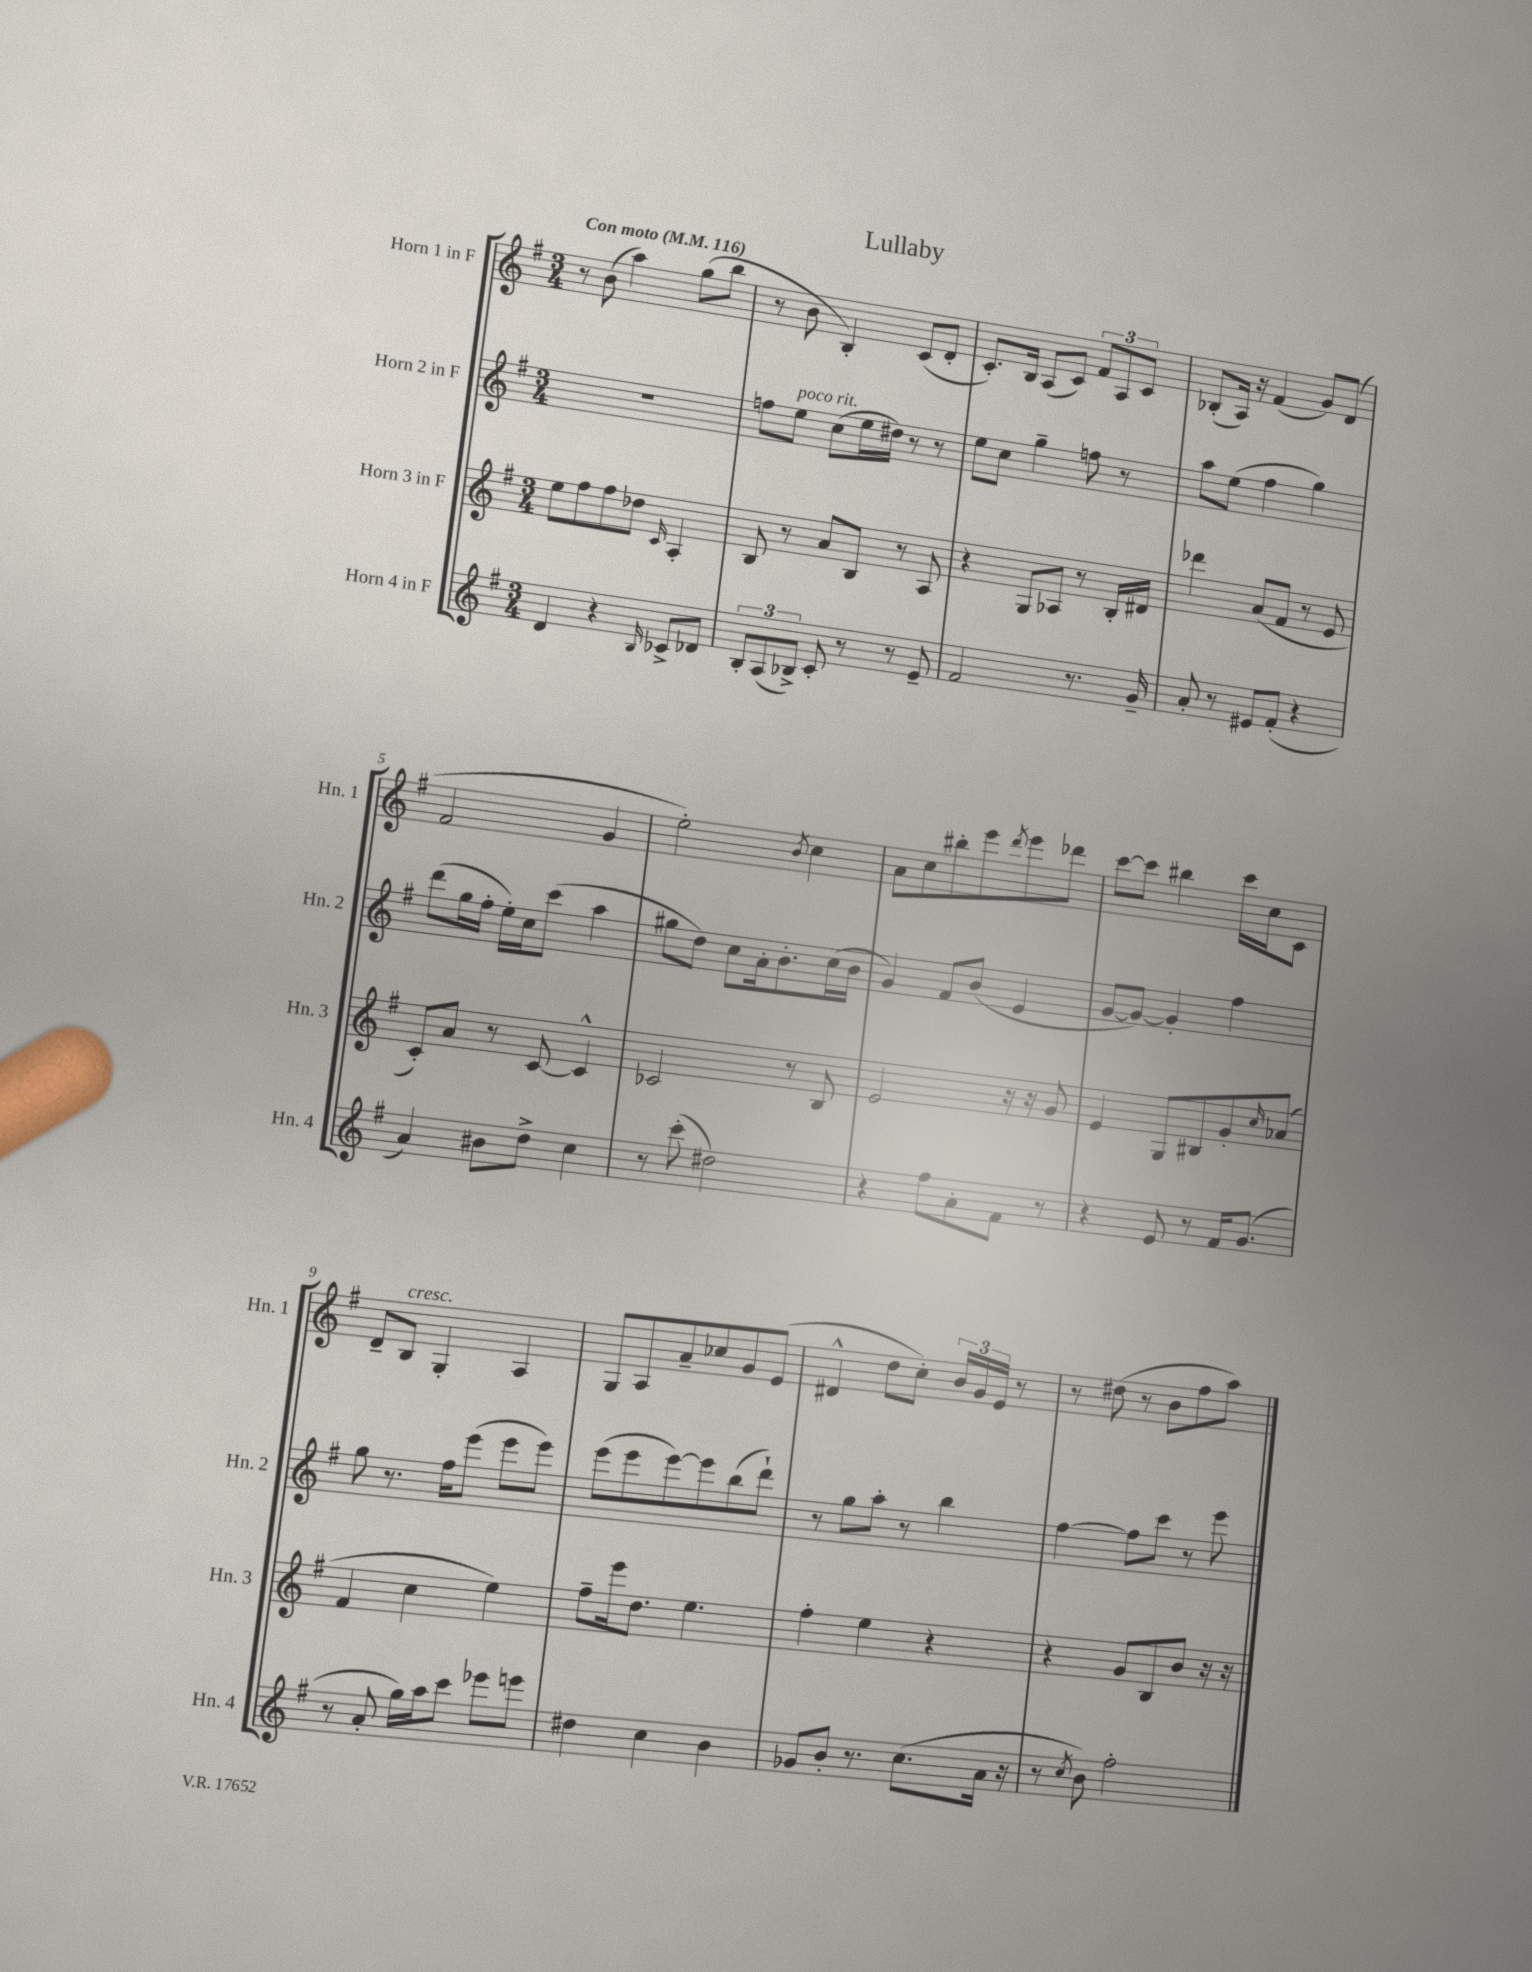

**kern	**kern	**kern	**kern
*part4	*part3	*part2	*part1
*staff4	*staff3	*staff2	*staff1
*I"Horn 4 in F	*I"Horn 3 in F	*I"Horn 2 in F	*I"Horn 1 in F
*I'Hn. 4	*I'Hn. 3	*I'Hn. 2	*I'Hn. 1
*clefG2	*clefG2	*clefG2	*clefG2
*k[f#]	*k[f#]	*k[f#]	*k[f#]
*M3/4	*M3/4	*M3/4	*M3/4
*MM116	*MM116	*MM116	*MM116
=1	=1	=1	=1
!	!	!	!LO:TX:a:B:t=Con moto
4d/	8ee\L	2.r	8r
.	8ff#\	.	(8b\
4r	8ff#\	.	4aa\)
.	8dd-X\J	.	.
16qqB/	16qqc/	.	.
8c-X^/L	4A'/	.	(8gg\L
8d-X/J	.	.	8bb\J
=2	=2	=2	=2
12B'/L	8B/	8ffn\L	8r
(12A/	.	.	.
!	!	!LO:TX:a:i:t=poco rit.	!
.	8r	8ee\J	8b\
12B-X^/J)	.	.	.
8c'/	8a/L	(8cc\L	4B'/)
8r	8B/J	16ee\L	.
.	.	16dd#X\JJ)	.
8r	8r	8r	(8c/L
8e~/	8A/	8r	8d'/J
=3	=3	=3	=3
2f#/	4r	8ee\L	8.c'/L)
.	.	8cc\J	.
.	.	.	16B/Jk
.	8G/L	4gg~\	(8A/L
.	8A-X/J	.	8c/J)
8.r	8r	8ffn\	12f#/L
.	.	.	12A/
.	16B'/LL	8r	.
.	.	.	12c/J
16g~/	16d#X/JJ	.	.
=4	=4	=4	=4
8a'/	4ddd-X\	8aa\L	(8B-X'/L
8r	.	(8ee\J	16A/Jk)
.	.	.	16r
8e#X/L	(8a/L	4ff#\	(4f#/
(8f#'/J	8f#/J	.	.
4r	8r	4gg\)	8g/L)
.	8e/	.	(8d/J
!!LO:LB:g=z
=5	=5	=5	=5
4a/)	8c'/L)	(8ddd\L	2f#/
.	8a/J	16gg\L	.
.	.	16ff#'\JJ	.
8b#X\L	8r	16ee'\LL)	.
.	.	16cc\J	.
8dd^\J	[8c/	(8ccc\J	.
4cc\	4c^^/]	4aa\	4g/
=6	=6	=6	=6
8r	2c-X/	8gg#X\L	2ee'\)
(8ccc'\	.	8dd\J)	.
2dd#X\)	.	8cc\L	.
.	.	16a'\k	.
.	.	8.b'\	.
.	.	.	8qb/
.	8r	.	4cc\
.	8B/	(16cc\L	.
.	.	16b\JJ	.
=7	=7	=7	=7
4r	2e/	4g/)	8a\L
.	.	.	8cc\
8ff#\L	.	8f#/L	8bb#X'\
8a'\	.	(8b/J	8eee\
.	.	.	8qddd/
8f#\J	16r	4e/	8eee\
.	16r	.	.
8r	8g/	.	8ddd-X\J
=8	=8	=8	=8
4r	4e/	[8g/L	[8ccc\L
.	.	8g/J_)	8ccc\J]
8e/	8G/L	4g'/]	4bb#X\
8r	8B#X/	.	.
16f#/KL	8g'/	4ff#\	16ccc\LL
(8.g/J	.	.	16cc\J
.	16qqcc/	.	.
.	(8a-X/J	.	8c\J
!!LO:LB:g=z
=9	=9	=9	=9
8r	4f#/	8gg\	8d~/L
!	!	!	!LO:TX:a:i:t=cresc.
8a'/	.	8.r	8B/J
16gg\LL)	4cc\	.	4G'/
16aa\J	.	16ff#\KL	.
8ccc\J	.	(8eee\J	.
8eee-X\L	4ee\)	8eee\L	4A/
8eeen\J	.	8eee\J)	.
=10	=10	=10	=10
4dd#X\	8ff#~\L	(8eee\L	8G/L
.	16eee\k	8eee\	8A/
.	8.dd\J	.	.
4cc\	.	[8eee\)	8a~/
.	4.ee\	8eee\]	8cc-X/
4b\	.	(8bb\	8g/
.	.	8ddd`\J)	(8e/J
=11	=11	=11	=11
8g-X/L	4ff#'\	8r	4d#X^^/
8b'/J	.	8gg\L	.
8.r	4ee\	8aa'\J	8dd\L
.	.	8r	8cc'\J)
(8.cc\L	.	.	.
.	4r	4bb\	24b/LL
.	.	.	24g/
.	.	.	24e/JJ
16a\Jk	.	.	8r
16r	.	.	.
=12	=12	=12	=12
8r	4r	[4ff#\	8r
8qcc/	.	.	.
8b\)	.	.	(8dd#X\
2ff#'\	8g/L	8ff#\L]	8r
.	8B/	8ccc\J	8b\L
.	8b/J	8r	8ff#\
.	16r	8eee\	8aa\J)
.	16r	.	.
==	==	==	==
*-	*-	*-	*-
